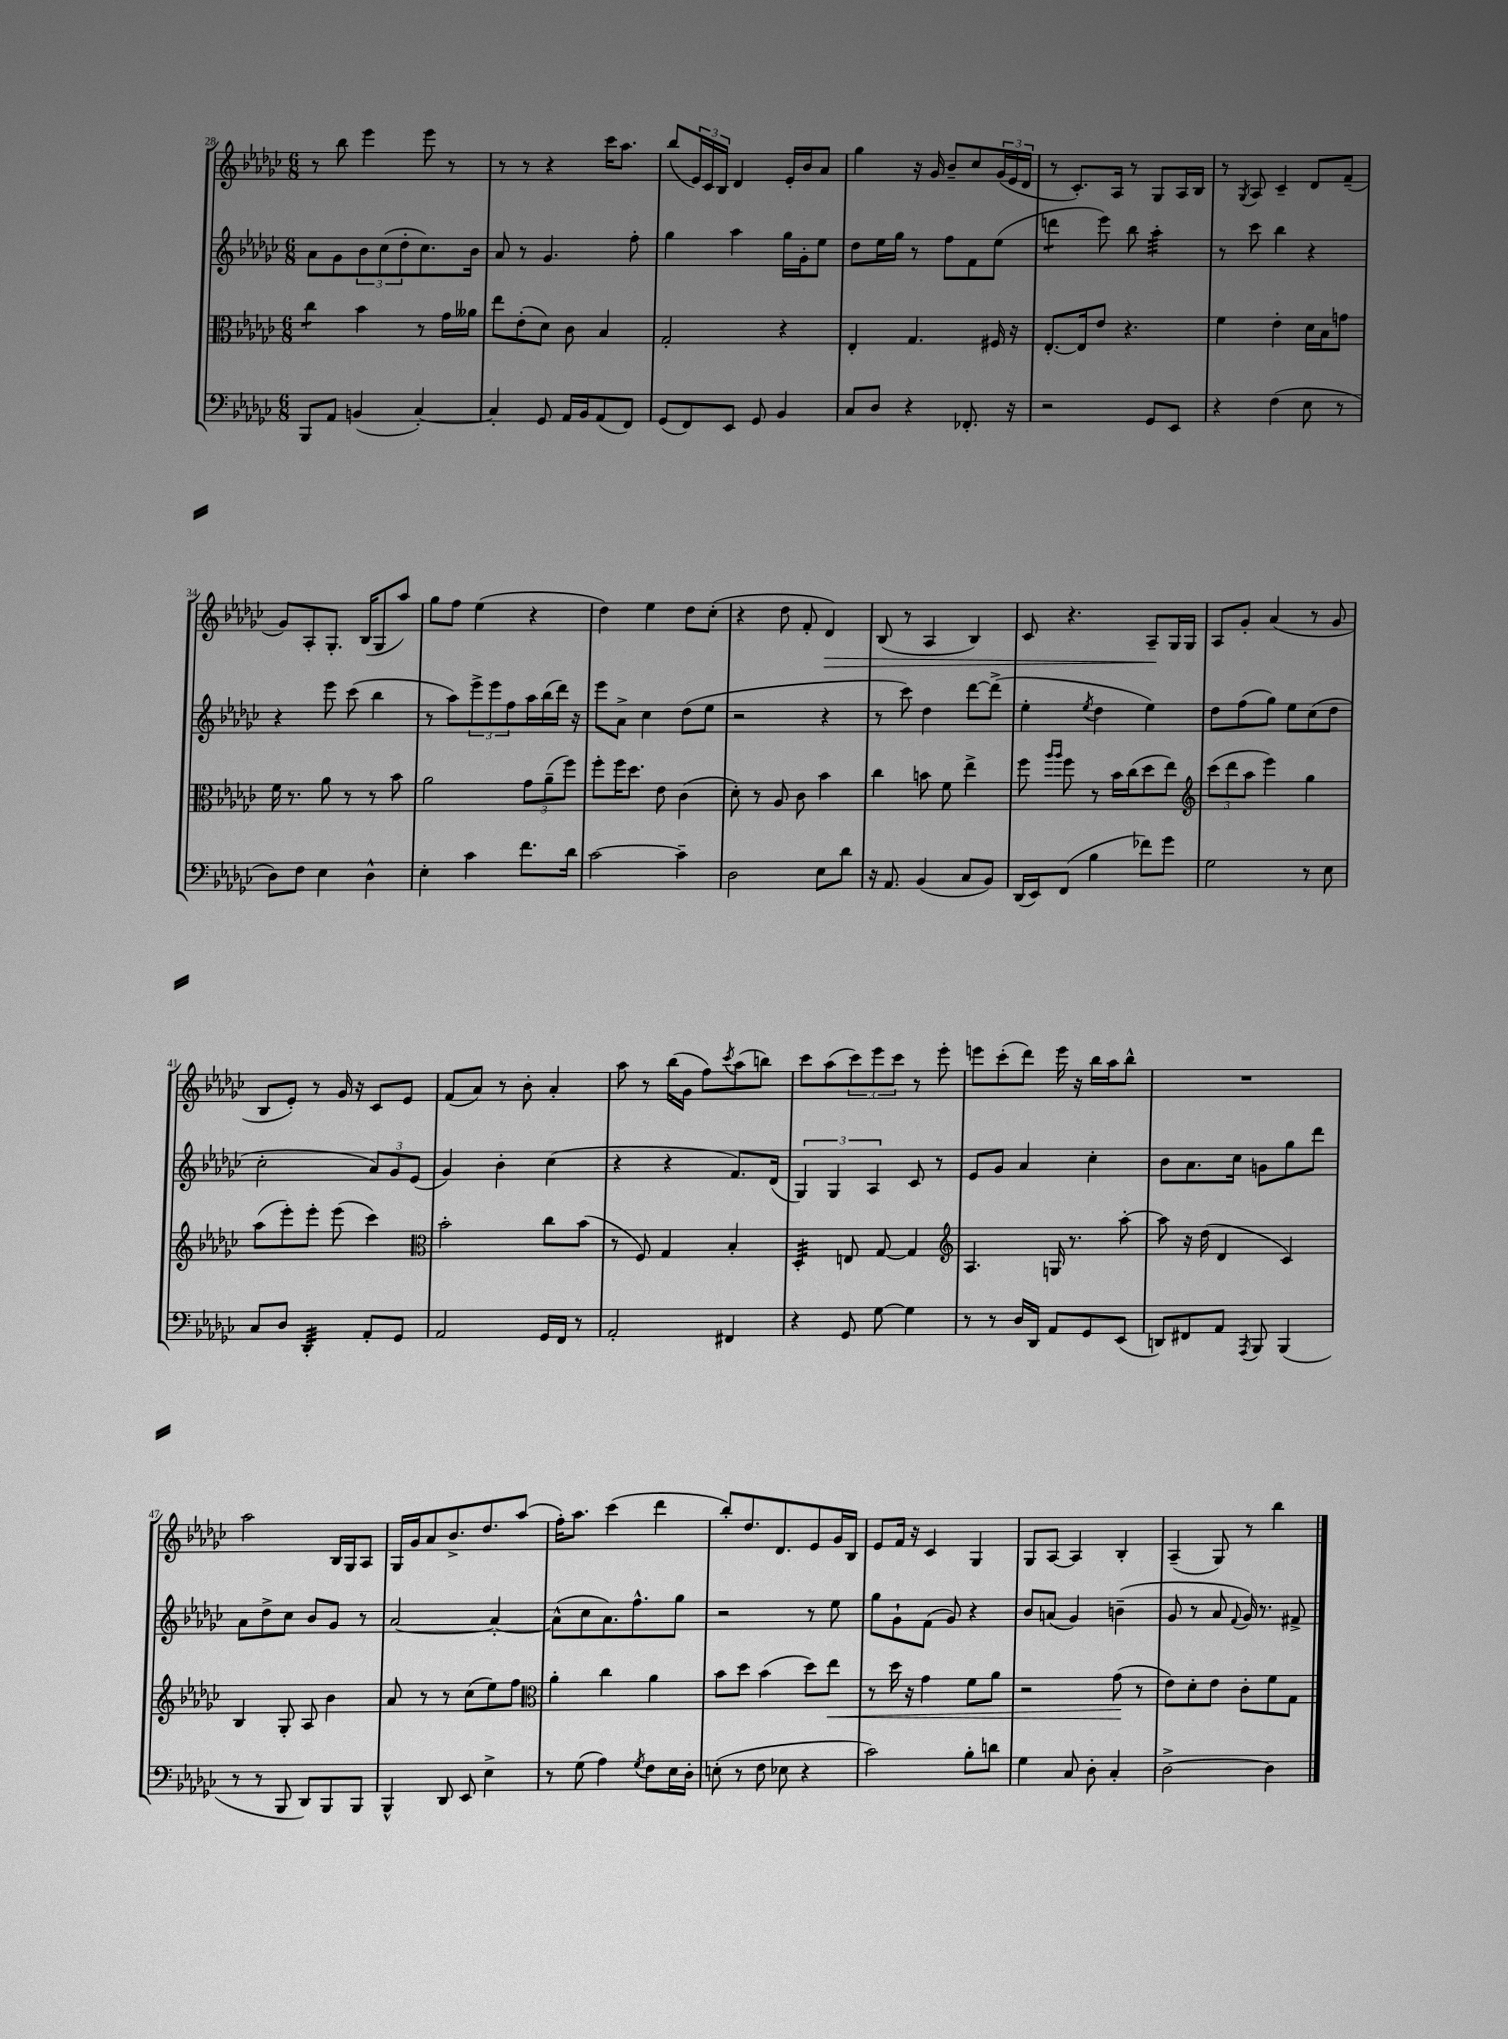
<<
\new StaffGroup <<
\new Staff = "s0" {
    \clef treble \key ges \major \numericTimeSignature \time 6/8
    r8 bes''8 ees'''4 ees'''8 r8 |
    r8 r8 r4 ces'''16 aes''8. |
    bes''8( \tuplet 3/2 { ees'16) ces'16 bes16 } des'4 ees'16-. bes'16 aes'8 |
    ges''4 r16 ges'16 bes'8-- ces''8 \tuplet 3/2 { ges'16( ees'16 des'16 } |
    r8 ces'8.-.) aes16 r8 ges8 aes16 bes16 |
    r8 \acciaccatura { ges8 } aes8 ces'4-- des'8 f'8--( |
    ges'8) aes8-. ges8.-. bes16( ges8 aes''8) |
    ges''8 f''8 ees''4( r4 |
    des''4) ees''4 des''8 ces''8-.( |
    r4 des''8 f'8-. des'4\>) |
    bes8( r8 aes4 bes4) |
    ces'8 r4. aes8--\! ges16 ges16 |
    aes8 ges'8-. aes'4( r8 ges'8 |
    bes8 ees'8-.) r8 ges'16 r16 ces'8 ees'8 |
    f'8( aes'8) r8 bes'8-. aes'4-. |
    aes''8 r8 bes''16( ges'16 f''8) \acciaccatura { ces'''8 } aes''8( b''8) |
    ces'''8 aes''8( \tuplet 3/2 { ces'''8) ees'''8 ces'''8 } r8 ees'''8-. |
    e'''8 ces'''8-.( des'''8) e'''16 r16 bes''16 aes''16 bes''8-^ |
    R2. |
    aes''2 bes16 ges16 aes8 |
    ges16 ges'16 aes'8 bes'8.-> des''8. aes''8( |
    f''16-.) aes''8. ces'''4( des'''4 |
    bes''8-.) des''8. des'8. ees'8 ges'16 bes16 |
    ees'8 f'16 r16 ces'4 ges4 |
    ges8 aes8~ aes4 bes4-. |
    aes4--( ges8) r8 bes''4 \bar "|." |
}
\new Staff = "s1" {
    \clef treble \key ges \major \numericTimeSignature \time 6/8
    aes'8 ges'8 \tuplet 3/2 { bes'8 ces''8( des''8-. } ces''8.) bes'16 |
    aes'8 r8 ges'4. f''8-. |
    ges''4 aes''4 ges''16 ges'16-. ees''8 |
    des''8 ees''16 ges''16 r8 f''8 f'8 ees''8( |
    d'''4:8 ees'''8) bes''8 aes''4:32-. |
    r8 ces'''8 bes''4 r4 |
    r4 ees'''8 ces'''8( bes''4 |
    r8 aes''8) \tuplet 3/2 { ees'''8-> ees'''8 f''8 } aes''16 bes''16( des'''16) r16 |
    ees'''8 aes'8-> ces''4 des''8( ees''8 |
    r2 r4 |
    r8 ces'''8) des''4 des'''8~ des'''8->( |
    ees''4-. \acciaccatura { ees''8 } des''4 ees''4) |
    des''8 f''8( ges''8) ees''8 ces''8( des''8 |
    ces''2-. \tuplet 3/2 { aes'8) ges'8 ees'8( } |
    ges'4) bes'4-. ces''4( |
    r4 r4 f'8.) des'16( |
    \tuplet 3/2 { ges4) ges4 aes4 } ces'8 r8 |
    ees'8 ges'8 aes'4 ces''4-. |
    bes'8 aes'8. ces''16 g'8 ges''8 des'''8 |
    aes'8 des''8-> ces''8 bes'8 ges'8 r8 |
    aes'2~ aes'4~-. |
    aes'8-^( ces''8 aes'8.) f''8.-^ ges''8 |
    r2 r8 ees''8 |
    ges''8 ges'8-! f'8( ges'8) r4 |
    bes'8 a'8( ges'4) b'4--( |
    ges'8 r8 aes'8 \appoggiatura { f'8 } ges'16) r8. fis'8-> \bar "|." |
}
\new Staff = "s2" {
    \clef alto \key ges \major \numericTimeSignature \time 6/8
    ces''4:8 bes'4 r8 ges'16 aeses'16 |
    ees''8 ees'8-.( des'8) ces'8 bes4 |
    ges2-. r4 |
    ees4-. ges4. fis16 r16 |
    ees8.~-. ees16 ees'8 r4. |
    f'4 ees'4-. des'16 bes16 g'8 |
    f'16 r8. aes'8 r8 r8 bes'8 |
    aes'2 \tuplet 3/2 { ges'8 aes'8--( f''8) } |
    f''8-. f''16 des''8. ees'8 ces'4( |
    des'8-.) r8 aes8 ces'8 bes'4 |
    ces''4 b'8 f'8 ees''4-> |
    f''8 \grace { aes''16 aes''16 } f''8 r8 bes'16 ces''16( des''8 ees''8) |
    \clef treble \tuplet 3/2 { ces'''8( des'''8 aes''8 } ees'''4) ges''4 |
    aes''8( ees'''8-.) ees'''8-. ees'''8( ces'''4) |
    \clef alto bes'2-. ces''8 bes'8( |
    r8 f8) ges4 bes4-. |
    des4:32-. e8 ges8~ ges4 |
    \clef treble aes4. g16 r8. aes''8~-. |
    aes''8 r16 des''16( des'4 ces'4) |
    bes4 ges8-. aes8 bes'4 |
    aes'8 r8 r8 ces''8( ees''8) f''8 |
    \clef alto aes'4-. ces''4 aes'4 |
    bes'8 des''8 bes'4( des''8) ees''8\< |
    r8 des''16 r16 ges'4 f'8 aes'8 |
    r2 ges'8\!( r8 |
    ees'8) des'8-. ees'8 ces'8-. f'8 ges8 \bar "|." |
}
\new Staff = "s3" {
    \clef bass \key ges \major \numericTimeSignature \time 6/8
    bes,,8 aes,8 b,4( ces4~-.) |
    ces4-. ges,8 aes,16 bes,16 aes,8( f,8) |
    ges,8( f,8) ees,8 ges,8 bes,4 |
    ces8 des8 r4 fes,8.-. r16 |
    r2 ges,8 ees,8 |
    r4 f4( ees8 r8 |
    des8) f8 ees4 des4-^ |
    ees4-. ces'4 f'8. des'16 |
    ces'2~ ces'4-- |
    des2 ees8 des'8 |
    r16 aes,8. bes,4( ces8 bes,8) |
    des,16( ees,16) f,8( bes4 fes'8) ges'8 |
    ges2 r8 ees8 |
    ces8 des8 des,4:32-. aes,8-. ges,8 |
    aes,2 ges,16 f,16 r8 |
    aes,2-. fis,4 |
    r4 ges,8 ges8~ ges4 |
    r8 r8 des16 des,16 aes,8 ges,8 ees,8( |
    d,8) fis,8 aes,8 \acciaccatura { aes,,8 } bes,,8 bes,,4( |
    r8 r8 bes,,8 des,8) bes,,8 bes,,8 |
    bes,,4-^ des,8 ees,8 ees4-> |
    r8 ges8( aes4) \acciaccatura { ges8 } f8 ees16 des16-. |
    e8-.( r8 f8 ees8 r4 |
    ces'2) bes8-. d'8 |
    ges4 ces8 des8-. ces4-. |
    des2~-> des4 \bar "|." |
}
>>
>>
\layout { \context { \Score currentBarNumber = #28 } }
